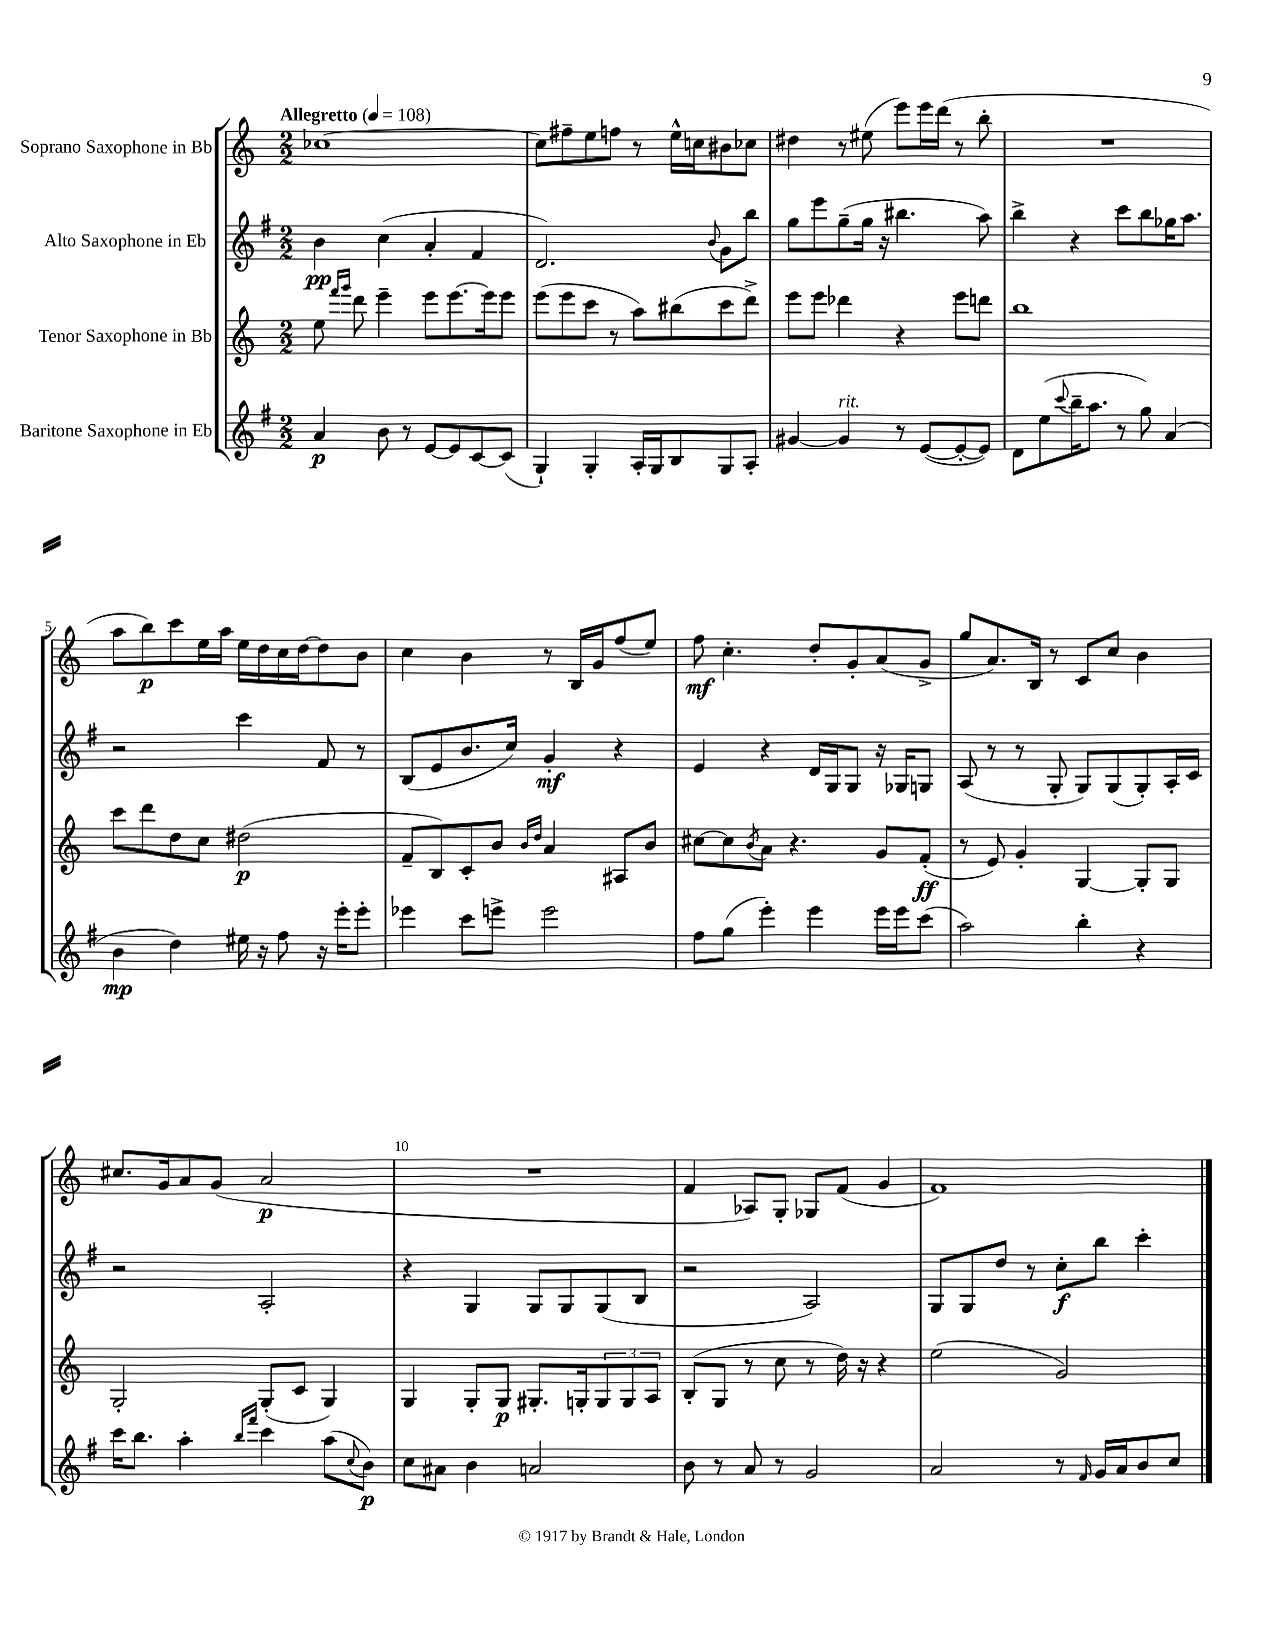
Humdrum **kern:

**kern	**kern	**kern	**kern
*staff4	*staff3	*staff2	*staff1
*clefG2	*clefG2	*clefG2	*clefG2
*k[f#]	*k[]	*k[f#]	*k[]
*M2/2	*M2/2	*M2/2	*M2/2
*MM108	*MM108	*MM108	*MM108
4a	8ee	4b	[1cc-
.	16qqfff	.	.
.	16qqggg	.	.
.	8ddd	.	.
8b	4eee~	(4cc	.
8r	.	.	.
[8e	8eee	4a'	.
8e]	[8.eee	.	.
[8c	.	4f#	.
.	16eee]	.	.
(8c]	8eee	.	.
=	=	=	=
4G`)	(8eee	2.d)	8cc-]
.	8eee	.	8ff#~
4G'	8ccc	.	8ee
.	8r	.	8ff
16A'	8aa)	.	8r
16G	.	.	.
8B	(8bb#	.	16ee^^
.	.	.	16cc
.	.	8qqb	.
8G	8ccc	8g	8b#
8A'	8ddd^)	8bb	8cc-
=	=	=	=
[4g#	8eee	8gg	4dd#
.	8eee	8eee	.
4g#]	4ddd-	(8gg~	8r
.	.	16gg	(8ee#
.	.	16r	.
8r	4r	4.bb#	8eee)
([8e	.	.	16eee
.	.	.	(16ddd
8e'_	8eee	.	8r
8e])	8ddd	8aa)	8bb'
=	=	=	=
8d	1bb	4bb^	1r
(8ee	.	.	.
8qqccc	.	.	.
16bb~	.	4r	.
8.aa	.	.	.
8r	.	8ccc	.
8gg)	.	8bb	.
(4a	.	16gg-	.
.	.	8.aa	.
=	=	=	=
4b	8ccc	2r	8aa
.	8ddd	.	8bb)
4dd)	8dd	.	8ccc
.	8cc	.	16ee
.	.	.	16aa
16ee#	(2dd#	4ccc	16ee
16r	.	.	16dd
8ff#	.	.	16cc
.	.	.	[16dd
16r	.	8f#	8dd]
16eee'	.	.	.
8eee'	.	8r	8b
=	=	=	=
4eee-	8f~	(8B	4cc
.	8B)	8e	.
8ccc	8c'	8.b	4b
8eee^	8b	.	.
.	.	16cc)	.
.	16qqb	.	.
.	16qqdd	.	.
2eee	4a	4g'	8r
.	.	.	16B
.	.	.	16g
.	8A#	4r	(8ff
.	8b	.	8ee)
=	=	=	=
8ff#	[8cc#	4e	8ff
(8gg	8cc#]	.	4.cc'
.	8qb	.	.
4eee')	8a	4r	.
.	4.r	.	.
4eee	.	16d	8dd'
.	.	16G	.
.	.	8G	8g'
16eee	8g	16r	(8a
16eee	.	16G-	.
(8ccc	(8f'	8G	8g^
=	=	=	=
2aa)	8r	(8A	8gg
.	8e)	8r	8.a)
.	4g'	8r	.
.	.	.	16B
.	.	8G'	8r
4bb'	[4G	8G)	8c
.	.	(8G	8cc
4r	8G']	8G')	4b
.	8G	16A'	.
.	.	16c	.
=	=	=	=
16ccc	2G'	2r	8.cc#
8.bb	.	.	.
.	.	.	16g
4aa'	.	.	8a
.	.	.	(8g
16qqbb	.	.	.
16qqfff#	.	.	.
4ccc	(8G'	2A'	2a
.	8c	.	.
(8aa	4G)	.	.
8qqcc	.	.	.
8b)	.	.	.
=	=	=	=
8cc	4G	4r	1r
8a#	.	.	.
4b	8G'	4G	.
.	8G	.	.
2a	8.G#'	8G	.
.	.	8G	.
.	16G'	.	.
.	12G	(8G	.
.	12G	.	.
.	.	8B	.
.	12A	.	.
=	=	=	=
8b	(8B'	2r	4f
8r	8G	.	.
8a	8r	.	8A-)
8r	8cc	.	8G'
2g	8r	2A)	8G-
.	16dd)	.	(8f
.	16r	.	.
.	4r	.	4g
=	=	=	=
2a	(2ee	8G	1f)
.	.	8G	.
.	.	8dd	.
.	.	8r	.
8r	2g)	8cc'	.
16qqf#	.	.	.
16g	.	8bb	.
16a	.	.	.
8b	.	4ccc'	.
8cc	.	.	.
==	==	==	==
*-	*-	*-	*-
